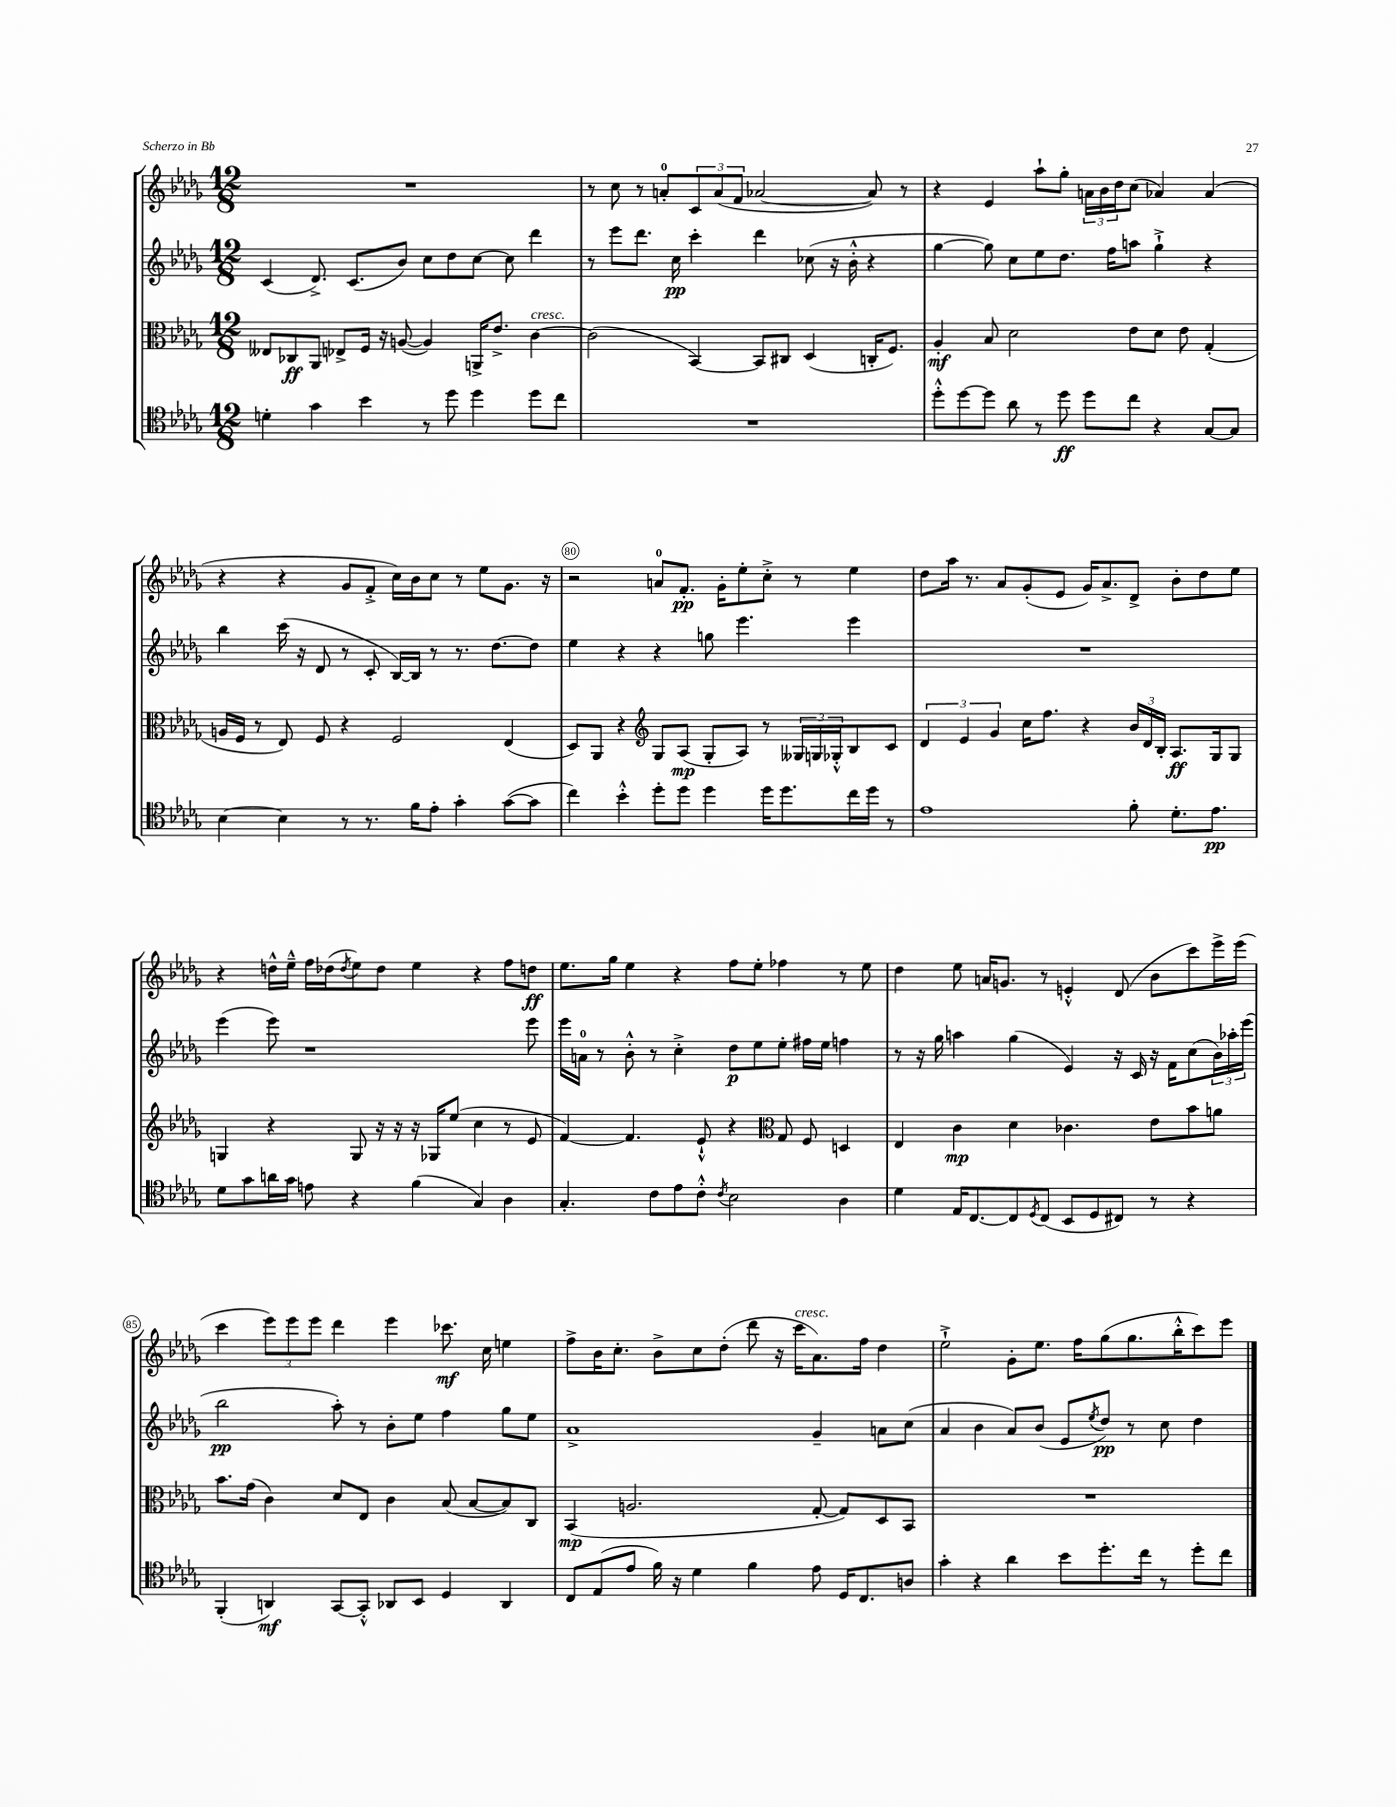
<<
\new StaffGroup <<
\new Staff = "s0" {
    \clef treble \key des \major \numericTimeSignature \time 12/8
    R1. |
    r8 c''8 r8 a'8-0-. \tuplet 3/2 { c'8 a'8( f'8 } aes'2~ aes'8) r8 |
    r4 ees'4 aes''8-! ges''8-. \tuplet 3/2 { a'16 bes'16 des''16 } c''8( aes'4) aes'4( |
    r4 r4 ges'8 f'8-.-> c''16) bes'16 c''8 r8 ees''8 ges'8. r16 |
    r2 a'8-0 f'8.-.\pp ges'16-. ees''8-. c''8-.-> r8 ees''4 |
    des''8 aes''16 r8. aes'8 ges'8-.( ees'8 ges'16) aes'8.-> des'8-> bes'8-. des''8 ees''8 |
    r4 d''16-^ ees''16---^ f''16 des''16( \acciaccatura { des''8 } ees''8) des''8 ees''4 r4 f''8 d''8\ff |
    ees''8. ges''16 ees''4 r4 f''8 ees''8-. fes''4 r8 ees''8 |
    des''4 ees''8 a'16 g'8. r8 e'4-.-^ des'8( bes'8 c'''8) ees'''16-> ees'''16( |
    c'''4 \tuplet 3/2 { ees'''8) ees'''8 ees'''8 } des'''4 ees'''4 ces'''8.\mf c''16 e''4 |
    f''8-> bes'16 c''8.-. bes'8-> c''8 des''8-.( des'''8 r16 c'''16^\markup { \italic "cresc." } aes'8.) f''16 des''4 |
    ees''2-!-> ges'8-. ees''8. f''16 ges''8( ges''8. bes''16-.-^ c'''8) ees'''8 \bar "|." |
}
\new Staff = "s1" {
    \clef treble \key des \major \numericTimeSignature \time 12/8
    c'4( des'8.->) c'8.( bes'8) c''8 des''8 c''8~ c''8 des'''4 |
    r8 ees'''8 des'''8. c''16\pp c'''4-. des'''4 ces''8( r16 bes'16-.-^ r4 |
    ges''4~ ges''8) c''8 ees''8 des''8. f''16 a''8 ges''4-!-> r4 |
    bes''4 c'''16( r16 des'8 r8 c'8-. bes16~) bes16 r8 r8. des''8.~ des''8 |
    ees''4 r4 r4 g''8 ees'''4. ees'''4 |
    R1. |
    ees'''4( ees'''8) r1 ees'''8 |
    ees'''16 a'16-0 r8 bes'8-.-^ r8 c''4-.-> des''8\p ees''8 ees''8-. fis''16 ees''16 f''4 |
    r8 r16 ges''16 a''4 ges''4( ees'4) r16 c'16 r16 f'16 c''8( \tuplet 3/2 { bes'16) aes''16-. ees'''16( } |
    bes''2\pp aes''8-.) r8 bes'8-. ees''8 f''4 ges''8 ees''8 |
    aes'1-> ges'4-- a'8 c''8( |
    aes'4 bes'4 aes'8) bes'8( ees'8 \acciaccatura { ees''8 } des''8\pp) r8 c''8 des''4 \bar "|." |
}
\new Staff = "s2" {
    \clef alto \key des \major \numericTimeSignature \time 12/8
    eeses8 ces8\ff aes,8 ees8-> f16 r16 a8~( a4) a,16-> ees'8.-> c'4~^\markup { \italic "cresc." } |
    c'2( bes,4~) bes,8 cis8 des4( c16-. f8.) |
    aes4-.\mf bes8 des'2 ees'8 des'8 ees'8 ges4-.( |
    a16 f16 r8 ees8) f8 r4 f2 ees4( |
    des8) aes,8 r4 \clef treble ges8 aes8\mp( ges8-. aes8) r8 \tuplet 3/2 { geses16 g16 ges16-.-^ } bes8 c'8 |
    \tuplet 3/2 { des'4 ees'4 ges'4 } c''16 f''8. r4 \tuplet 3/2 { bes'16 des'16 bes16-. } aes8.\ff ges16 ges8 |
    g4 r4 g8 r16 r16 r16 ges16 ees''8( c''4 r8 ees'8 |
    f'4~) f'4. ees'8-!-^ r4 \clef alto ges8 f8 d4 |
    ees4 c'4\mp des'4 ces'4. ees'8 bes'8 a'8 |
    bes'8. ges'16( c'4) des'8 ees8 c'4 bes8( bes8~ bes8) c8 |
    bes,4\mp( a2. ges8~-. ges8) des8 bes,8 |
    R1. \bar "|." |
}
\new Staff = "s3" {
    \clef tenor \key des \major \numericTimeSignature \time 12/8
    d'4-. ges'4 bes'4 r8 des''8 des''4 des''8 c''8 |
    R1. |
    des''8-.-^ des''8~ des''8 aes'8 r8 des''8\ff des''8 c''8 r4 ges8~ ges8 |
    bes4~ bes4 r8 r8. f'16 ees'8-. ges'4-. ges'8~( ges'8 |
    c''4) bes'4-.-^ des''8-. des''8 des''4 des''16 des''8. c''16 des''16 r8 |
    ees'1 f'8-. des'8.-. ees'8.\pp |
    des'8 ges'8 a'16 ges'16 e'8 r4 f'4( ges4) aes4 |
    ges4.-. c'8 ees'8 c'8-.-^ \acciaccatura { c'8 } bes2 aes4 |
    des'4 ees16 c8.~ c8 \acciaccatura { des8 } c8( bes,8 des8 cis8) r8 r4 |
    f,4-.( a,4\mf) ges,8~ ges,8-.-^ aes,8 bes,8 des4 aes,4 |
    c8 ees8( ees'8 f'16) r16 des'4 f'4 ees'8 des16 c8. a8 |
    ges'4-. r4 aes'4 bes'8 des''8.-. c''16 r8 des''8-. c''8 \bar "|." |
}
>>
>>
\layout { \context { \Score currentBarNumber = #76 \override BarNumber.break-visibility = ##(#f #t #t) barNumberVisibility = #(every-nth-bar-number-visible 5) \override BarNumber.stencil = #(make-stencil-circler 0.1 0.3 ly:text-interface::print) } }
